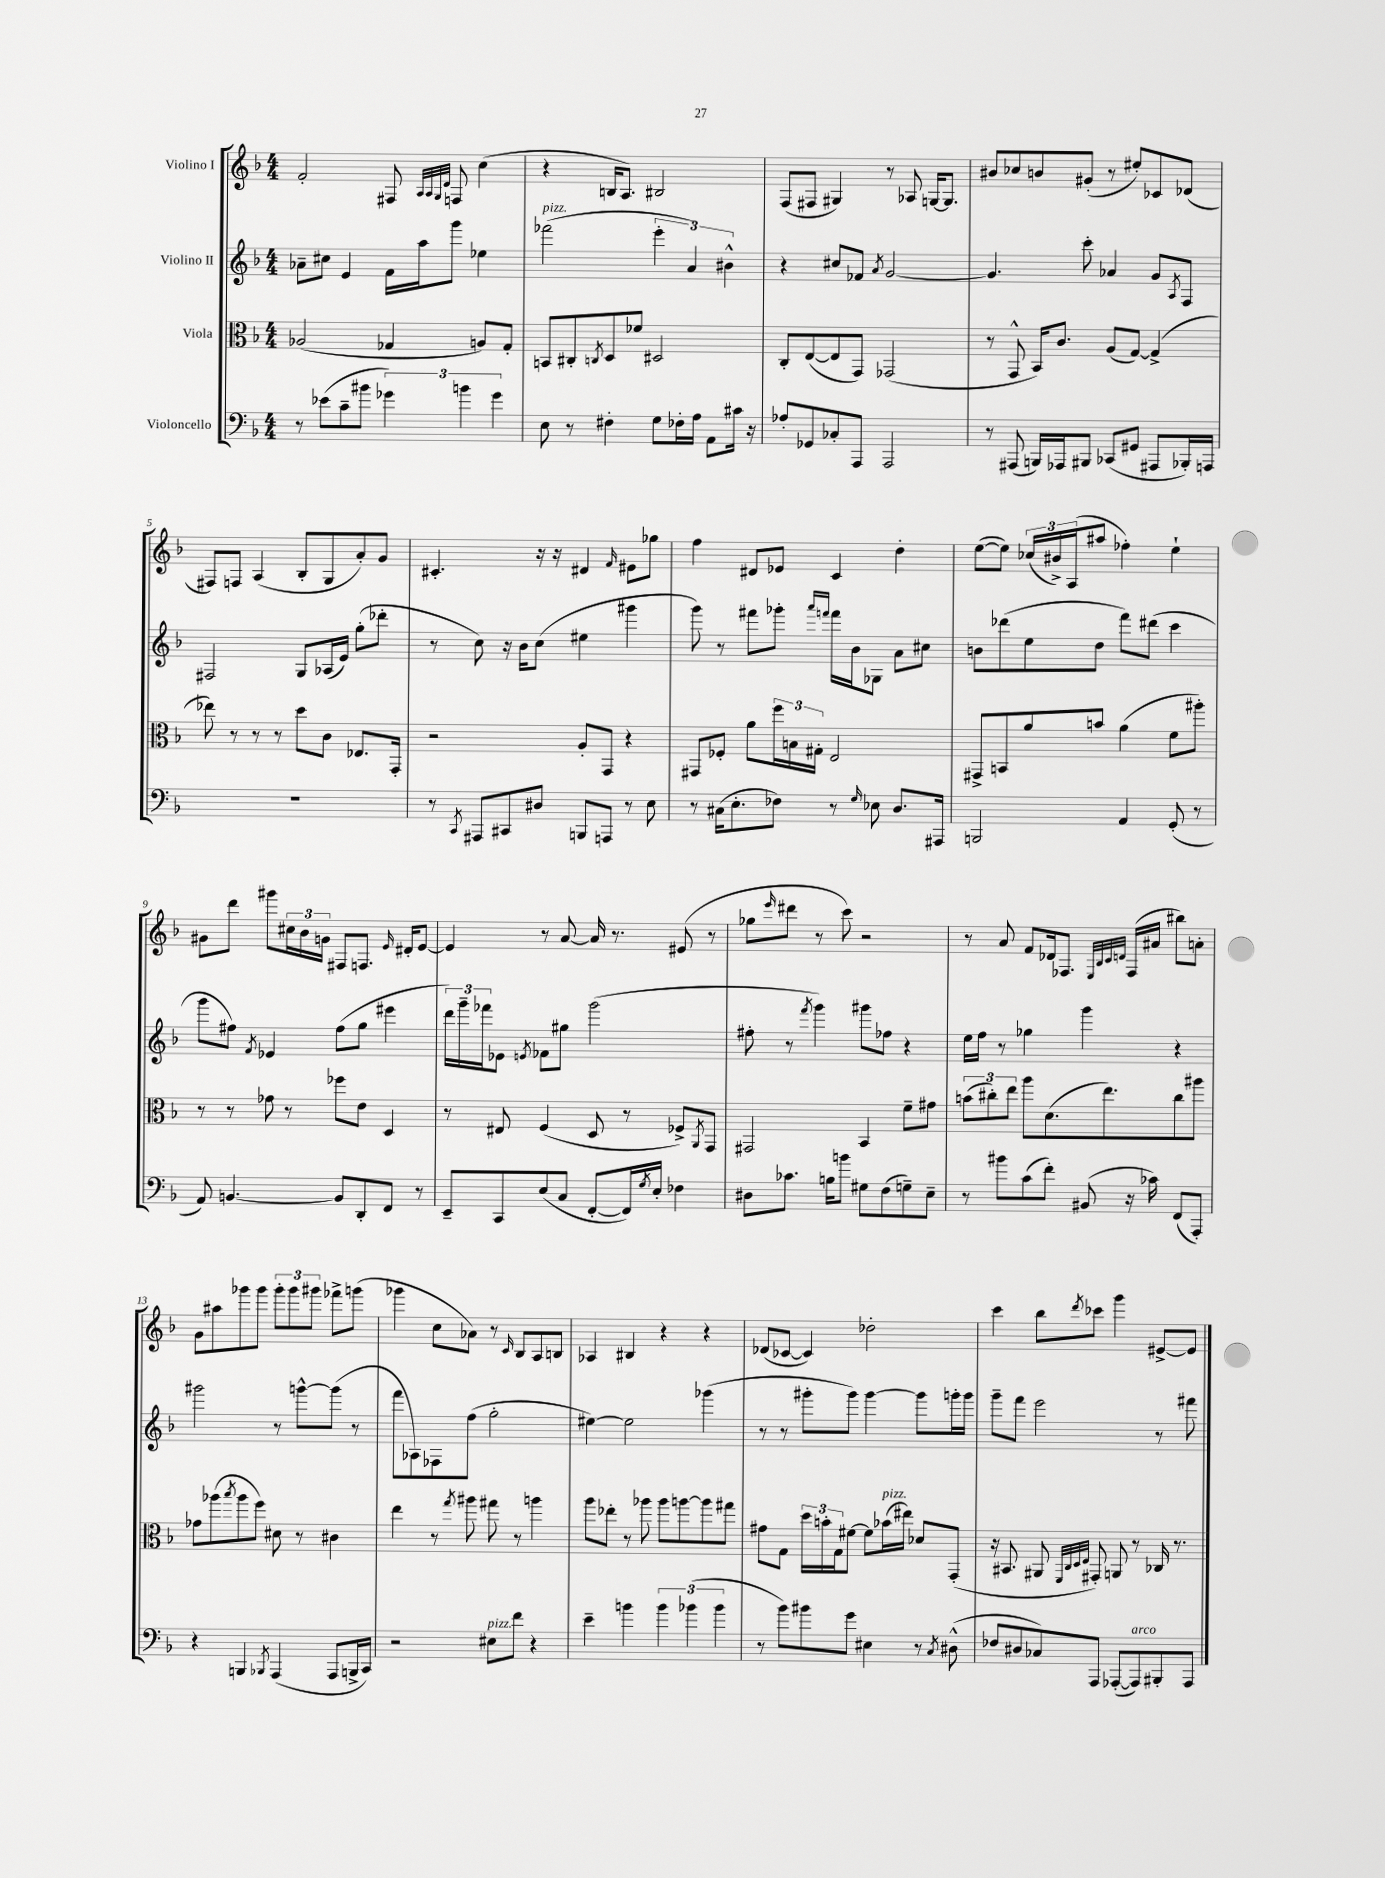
<<
\new StaffGroup <<
\new Staff = "s0" \with { instrumentName = "Violino I" } {
    \clef treble \key f \major \numericTimeSignature \time 4/4
    f'2-. fis8 \grace { a32 a32 g32 d'32 } f8 c''4( |
    r4 b16 a8.) bis2 |
    f8( fis8 gis4) r8 aes8 g16~ g8. |
    bis'8 ces''8 b'8 gis'8-.( r8 eis''8-.) ces'8 des'8( |
    fis8) f8 a4( bes8-. g8 a'8-.) g'8 |
    cis'4.-. r16 r16 dis'4 \grace { f'16 } eis'8 ges''8 |
    f''4 dis'8 ees'8 c'4 d''4-. |
    e''8~( e''8) \tuplet 3/2 { ces''16( bis'16->) a16( } ais''8 fes''4-.) e''4-! |
    gis'8 d'''8 gis'''8 \tuplet 3/2 { cis''16 bes'16 g'16 } fis8 f8. \grace { e'16 } dis'16-. e'8~ |
    e'4 r8 a'8~ a'16 r8. eis'8( r8 |
    ges''8 \grace { e'''16 } dis'''8 r8 c'''8) r2 |
    r8 a'8 f'8 des'16 fes8. \grace { e32 bes32 c'32 d'32 } fes16( ais'16 bis''8) a'8-. |
    g'8 ais''8 ges'''8 ges'''8 \tuplet 3/2 { ges'''8-. ges'''8 gis'''8 } fes'''8-> g'''8( |
    ges'''4 c''8 aes'8) r8 \grace { c'16 } bes8 a8 b8 |
    aes4 bis4 r4 r4 |
    des'8( ces'8~ ces'4) des''2-. |
    c'''4 bes''8 \acciaccatura { d'''8 } ces'''8 g'''4 eis'8~-> eis'8 \bar "|." |
}
\new Staff = "s1" \with { instrumentName = "Violino II" } {
    \clef treble \key f \major \numericTimeSignature \time 4/4
    aes'8-- cis''8 e'4 f'16 a''16 g'''8 ees''4 |
    fes'''2^\markup { \italic "pizz." }( \tuplet 3/2 { e'''4-. a'4) bis'4-^ } |
    r4 cis''8 fes'8 \acciaccatura { a'8 } g'2~ |
    g'4. c'''8-. aes'4 g'8 \acciaccatura { a8 } f8 |
    fis2 g8 aes16( e'16) g''8-.( des'''8-. |
    r8 c''8) r16 bes'16 c''8( eis''4 gis'''4 |
    g'''8) r8 fis'''8 ges'''8-. \grace { a'''16 f'''16 } f'''16 bes'16 ges8 a'8 cis''8 |
    b'8 des'''8( e''8 d''8 f'''8) dis'''8( c'''4 |
    g'''8 fis''8) \acciaccatura { f'8 } ees'4 fis''8( g''8 eis'''4 |
    \tuplet 3/2 { d'''16) g'''16-- fes'''16 } ees'8 \acciaccatura { e'8 } fes'8 gis''8 g'''2( |
    fis''8-. r8 \acciaccatura { f'''8 } g'''4) gis'''8 fes''8 r4 |
    e''16 f''16 r8 ges''4 g'''4 r4 |
    gis'''2 r8 g'''8~-^ g'''8( r8 |
    f'''8 aes8) fes8 f''8( g''2-. |
    eis''4~) eis''2 ges'''4( |
    r8 r8 gis'''8-. gis'''8) gis'''4~ gis'''8 g'''16-. g'''16 |
    g'''8-- f'''8 e'''2 r8 fis'''8 \bar "|." |
}
\new Staff = "s2" \with { instrumentName = "Viola" } {
    \clef alto \key f \major \numericTimeSignature \time 4/4
    aes2( ges4 a8) ges8-. |
    b,8 cis8-. \acciaccatura { c8 } d8 fes'8 dis2 |
    c8-. e8~( e8 g,8) ges,2( |
    r8 g,8-^ bes,16) c'8. a8( g8~) g4->( |
    ees''8) r8 r8 r8 d''8 c'8 ees8. g,16-. |
    r2 a8-. g,8 r4 |
    gis,8 fes8-. a'8 \tuplet 3/2 { f''16 b16 gis16-. } e2 |
    gis,8-> b,8 a'8 b'8 a'4( f'8 ais''8-.) |
    r8 r8 ges'8 r8 fes''8 e'8 d4 |
    r8 eis8 f4( d8 r8 fes8->) \acciaccatura { a,8 } g,8 |
    gis,2 bes,4 f'8-- gis'8 |
    \tuplet 3/2 { b'8( cis''8-.) e''8 } a''8 d'8.( e''8.) cis''8 ais''8 |
    ges'8 aes''8( \acciaccatura { bes''8 } aes''8 f''8) dis'8 r8 cis'4 |
    e''4 r8 \acciaccatura { g''8 } ais''8 gis''8 r8 a''4 |
    a''8 ees''8-. r8 aes''8 aes''8 a''8~ a''8 gis''8 |
    gis'8 g8 \tuplet 3/2 { d''16 b'16-. g16 } fis'8~ fis'8 bes'16^\markup { \italic "pizz." }( eis''16) des'8 g,8-.( |
    r16 bis,8. ais,8 \grace { f,32 c32 d32 e32 } gis,8-.) a,8 r8 ces16 r8. \bar "|." |
}
\new Staff = "s3" \with { instrumentName = "Violoncello" } {
    \clef bass \key f \major \numericTimeSignature \time 4/4
    r8 ees'8( c'8-- bis'8 \tuplet 3/2 { ges'4) b'4 ges'4 } |
    e8 r8 fis4-. g8 fes16-. a16 a,8 cis'16 r16 |
    aes8-. ges,8 ces8-. a,,8 a,,2 |
    r8 ais,,8( b,,16) aes,,16 bis,,8 ces,8( gis,8 ais,,8 bes,,16-.) a,,16 |
    R1 |
    r8 \acciaccatura { c,8 } ais,,8 cis,8 dis8 b,,8 a,,8 r8 e8 |
    r8 cis16( e8.-. fes8) r8 \grace { g16 } ees8 d8. ais,,16 |
    b,,2 a,4 g,8-.( r8 |
    a,8) b,4.~ b,8 d,8-. f,8 r8 |
    e,8-- c,8 e8( c8 f,8~-. f,16) \acciaccatura { g8 } e16-. fes4 |
    dis8 ces'8. b16 b'8 gis8 f8( g8--) e8-- |
    r8 bis'8 c'8( f'8-.) bis,8( r16 ces'16) f,8( a,,8-.) |
    r4 b,,4 \acciaccatura { bes,,8 } a,,4( a,,8 b,,16-> c,16) |
    r2 eis8^\markup { \italic "pizz." } f'8 r4 |
    e'4-- b'4 \tuplet 3/2 { b'4 bes'4( bes'4 } |
    r8 bes'8) bis'8 g'8 eis4 r8 \acciaccatura { c8 } dis8-^( |
    fes8 dis8 ces8) a,,8 aes,,8~-.( aes,,8^\markup { \italic "arco" }) bis,,8-. aes,,8 \bar "|." |
}
>>
>>
